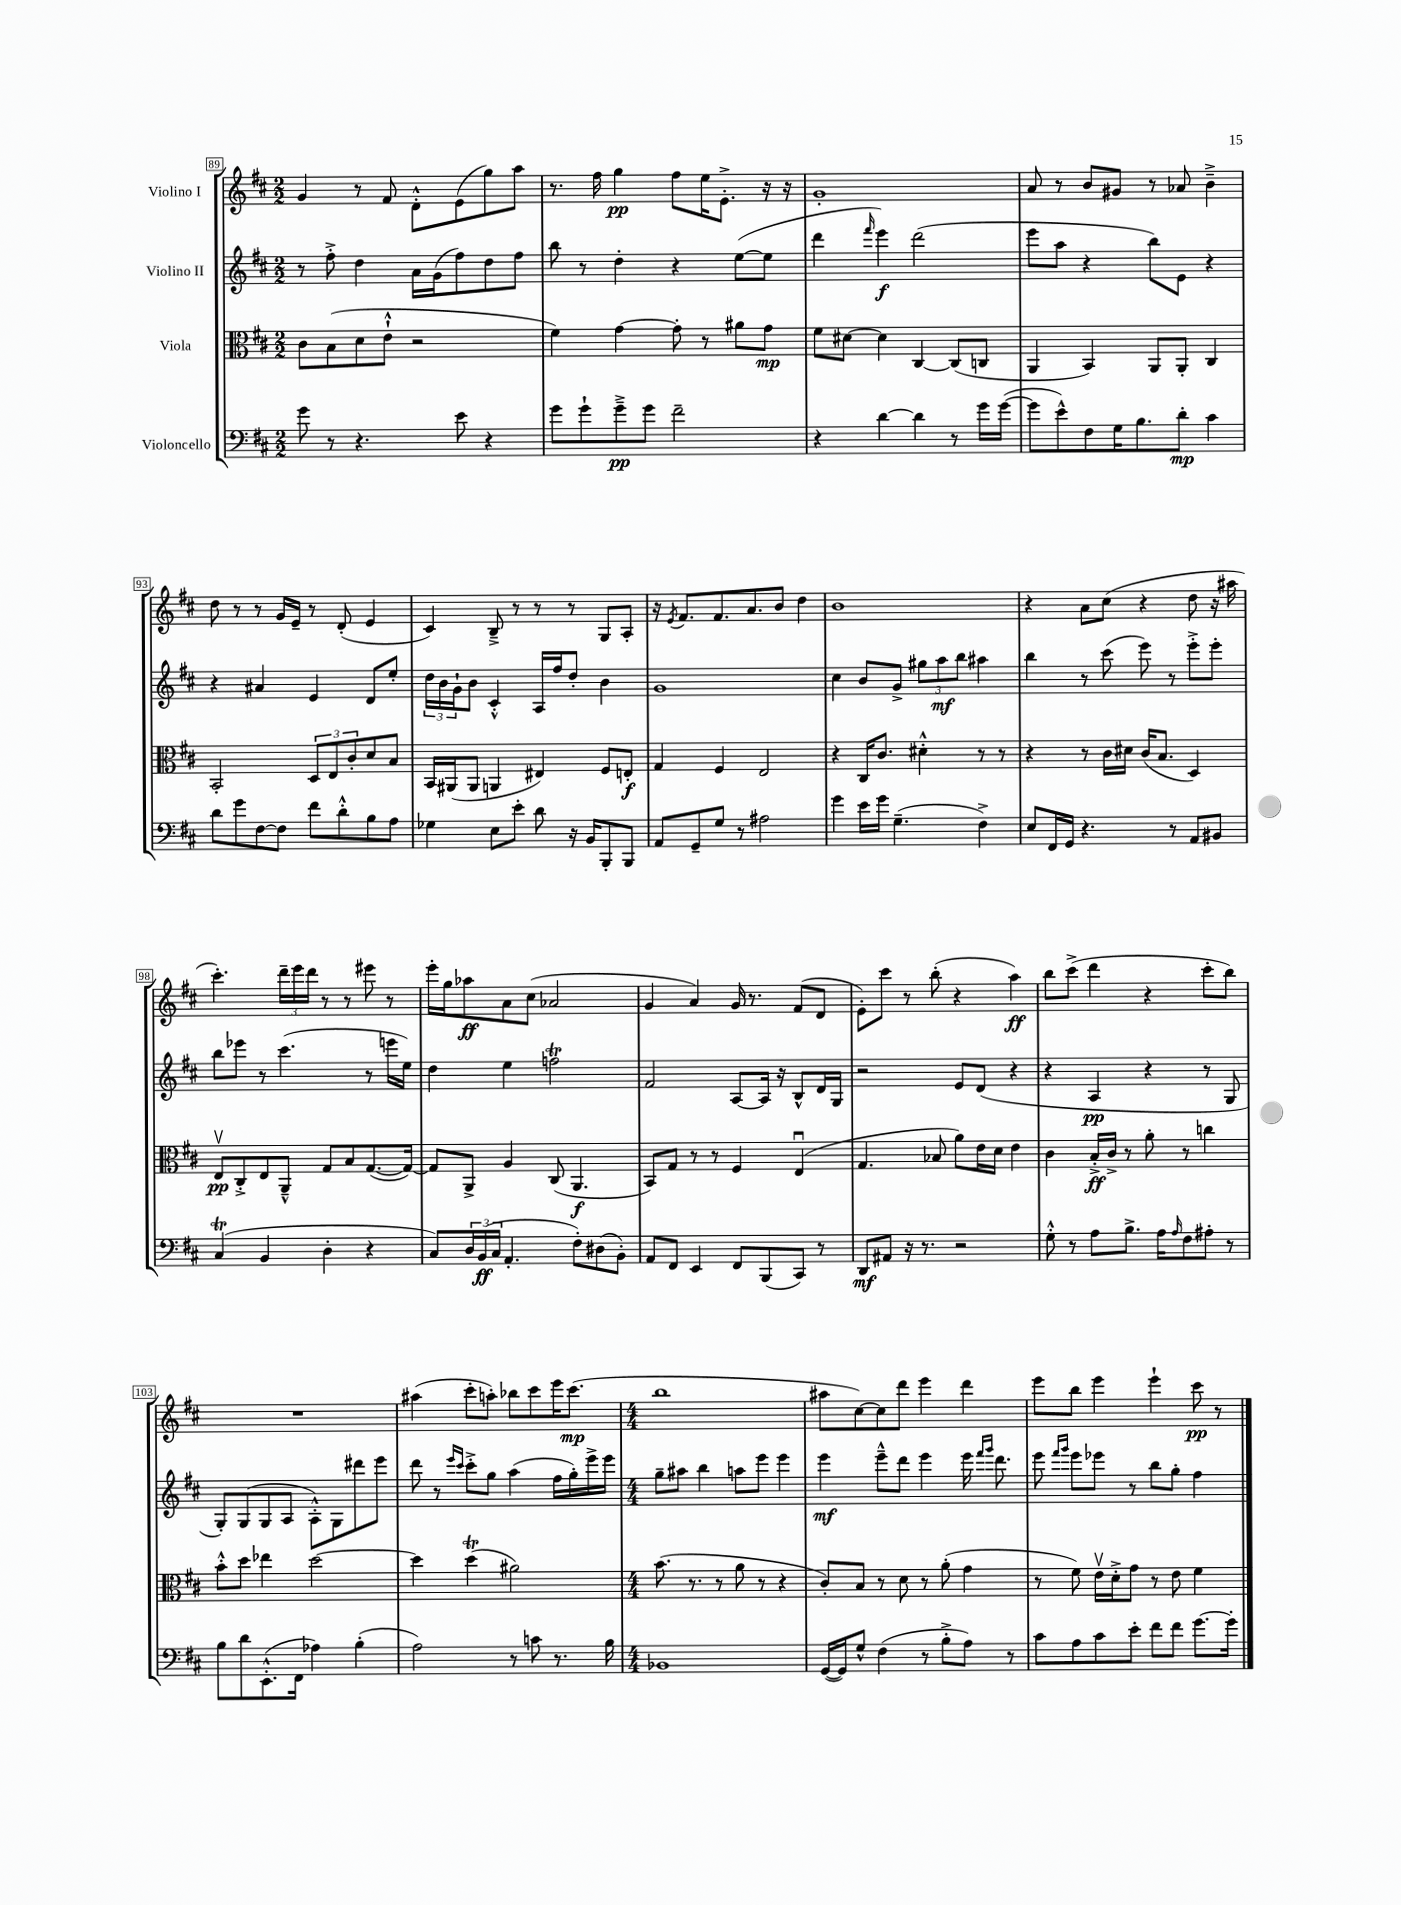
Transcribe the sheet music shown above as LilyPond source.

<<
\new StaffGroup <<
\new Staff = "s0" \with { instrumentName = "Violino I" } {
    \clef treble \key d \major \numericTimeSignature \time 2/2
    g'4 r8 fis'8 d'8-.-^ e'8( g''8) a''8 |
    r8. fis''16 g''4\pp fis''8 e''16 e'8.-.-> r16 r16 |
    g'1-. |
    a'8 r8 b'8 gis'8 r8 aes'8 b'4---> |
    d''8 r8 r8 g'16 e'16-- r8 d'8-.( e'4 |
    cis'4) b8---> r8 r8 r8 g8 a8-. |
    r16 \acciaccatura { e'8 } fis'8. fis'8. a'8. b'8 d''4 |
    b'1 |
    r4 a'8 cis''8( r4 d''8 r16 ais''16 |
    cis'''4.-.) \tuplet 3/2 { d'''16-- e'''16 d'''16 } r8 r8 eis'''8 r8 |
    e'''16-. g''16 aes''8\ff a'8 cis''8( aes'2 |
    g'4 a'4) g'16 r8. fis'8( d'8 |
    e'8-.) cis'''8 r8 b''8-.( r4 a''4\ff) |
    b''8 cis'''8->( d'''4 r4 cis'''8-. b''8) |
    R1 |
    ais''4( cis'''8-. a''8-.) bes''8 cis'''8 e'''16 cis'''8.\mp( |
    \numericTimeSignature \time 4/4 b''1 |
    ais''8 cis''8~) cis''8 d'''8 e'''4 d'''4 |
    e'''8 b''8 e'''4 e'''4-! cis'''8\pp r8 \bar "|." |
}
\new Staff = "s1" \with { instrumentName = "Violino II" } {
    \clef treble \key d \major \numericTimeSignature \time 2/2
    r8 fis''8-.-> d''4 a'16 g'16( fis''8) d''8 fis''8 |
    b''8 r8 d''4-. r4 e''8~( e''8 |
    d'''4 \grace { fis'''16 } e'''4\f) d'''2( |
    e'''8 a''8 r4 b''8) e'8 r4 |
    r4 ais'4 e'4 d'8 e''8-. |
    \tuplet 3/2 { d''16 b'16 g'16-! } b'8 cis'4-.-^ a16 fis''16 d''8-. b'4 |
    g'1 |
    cis''4 b'8 g'8-> \tuplet 3/2 { gis''8 a''8\mf b''8 } ais''4 |
    b''4 r8 cis'''8( e'''8) r8 e'''8-.-> e'''8-. |
    b''8 ees'''8 r8 cis'''4.( r8 e'''16 e''16) |
    d''4 e''4 f''2\trill |
    fis'2 a8~ a16 r16 b8-^ d'16 g16 |
    r2 e'8 d'8( r4 |
    r4 a4\pp r4 r8 g8 |
    g8-.) g8( g8 a8 a8-.-^) g8 dis'''8 e'''8 |
    d'''8 r8 \grace { e'''16 cis'''16 } cis'''8-.-> g''8 a''4( fis''16 g''16-.) e'''16-> e'''16 |
    \numericTimeSignature \time 4/4 g''8-- ais''8 b''4 a''8 e'''8 e'''4 |
    e'''4\mf e'''8---^ d'''8 e'''4 e'''16 \grace { fis'''16 g'''16 } d'''8. |
    e'''8 \grace { fis'''16 g'''16 } e'''8 ees'''8 r8 b''8 g''8-. fis''4 \bar "|." |
}
\new Staff = "s2" \with { instrumentName = "Viola" } {
    \clef alto \key d \major \numericTimeSignature \time 2/2
    cis'8 b8( d'8 e'8-!-^ r2 |
    fis'4) g'4~ g'8-. r8 ais'8 g'8\mp |
    fis'8 dis'8~ dis'4 cis4~ cis8( c8 |
    a,4 b,4) a,8 a,8-. cis4 |
    b,2-. \tuplet 3/2 { d8 e8 cis'8-. } d'8 b8 |
    b,16 ais,16( ais,8 a,4 eis4) fis8 e8-.\f |
    g4 fis4 e2 |
    r4 cis16 cis'8. dis'4-.-^ r8 r8 |
    r4 r8 cis'16 dis'16 cis'16( b8. d4) |
    e8\upbow\pp cis8-.-> e8 a,8---^ g8 b8 g8.~( g16~) |
    g8 a,8-> a4 cis8( a,4.\f |
    b,8) g8 r8 r8 fis4 e4\downbow( |
    g4. bes8 a'8) e'16 d'16 e'4 |
    cis'4 b16-.->\ff cis'16-> r8 a'8-. r8 c''4 |
    b'8-.-^ d''8 ees''4 d''2~ |
    d''4 d''4\trill( ais'2) |
    \numericTimeSignature \time 4/4 b'8.( r8. r8 a'8 r8 r4 |
    cis'8-.) b8 r8 d'8 r8 a'8-.( g'4 |
    r8 fis'8) e'16\upbow d'16-.-> g'8 r8 e'8 fis'4 \bar "|." |
}
\new Staff = "s3" \with { instrumentName = "Violoncello" } {
    \clef bass \key d \major \numericTimeSignature \time 2/2
    g'8 r8 r4. e'8 r4 |
    g'8 g'8-! g'8--->\pp g'8 fis'2-- |
    r4 d'4~ d'4 r8 g'16 g'16~( |
    g'8 e'8-^) fis8 g16 b8. d'8-.\mp cis'4 |
    d'8 g'8 fis8~ fis8 fis'8 d'8-.-^ b8 a8 |
    ges4 e8 e'8-. d'8 r16 b,16 b,,8-. b,,8 |
    a,8 g,8-- g8 r8 ais2 |
    g'4 e'16 g'16 g4.--( fis4->) |
    e8 fis,16 g,16 r4. r8 a,8 bis,8 |
    cis4\trill( b,4 d4-. r4 |
    cis8) \tuplet 3/2 { d16 b,16\ff( cis16 } a,4.-. fis8-.) dis8( b,8-.) |
    a,8 fis,8 e,4 fis,8 b,,8( cis,8) r8 |
    d,8\mf ais,8 r16 r8. r2 |
    g8-.-^ r8 a8 b8.-> a16 \grace { a16 } fis8 ais8-. r8 |
    b8 d'8 e,8.-.-^( fis,16 aes4) b4-.( |
    a2) r8 c'8 r8. b16 |
    \numericTimeSignature \time 4/4 bes,1 |
    g,16~( g,16) g8-^ fis4( r8 b8-.-> a8) r8 |
    cis'8 a8 cis'8 e'8-. fis'8 fis'8 g'8.~ g'16-. \bar "|." |
}
>>
>>
\layout { \context { \Score currentBarNumber = #89 \override BarNumber.stencil = #(make-stencil-boxer 0.1 0.3 ly:text-interface::print) } }
